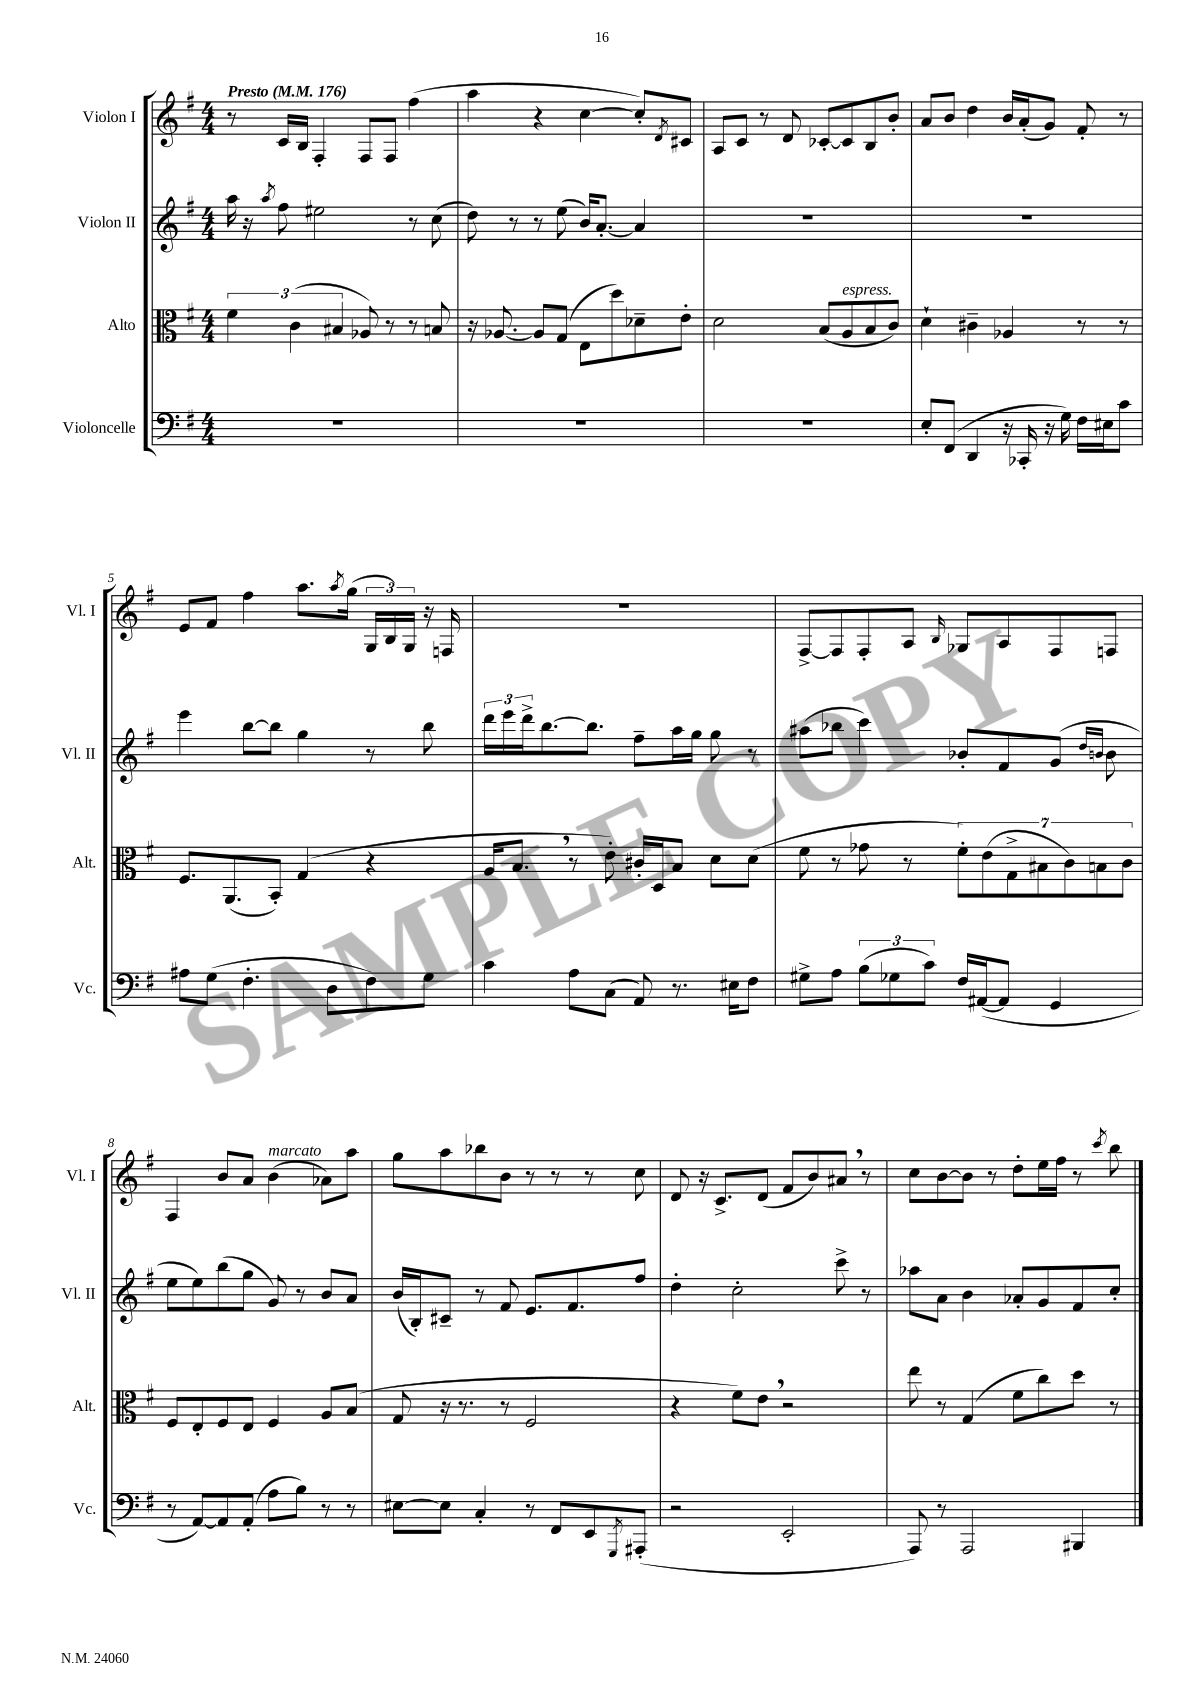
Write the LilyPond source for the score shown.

<<
\new StaffGroup <<
\new Staff = "s0" \with { instrumentName = "Violon I" shortInstrumentName = "Vl. I" } {
    \clef treble \key g \major \numericTimeSignature \time 4/4 \tempo "Presto" 4 = 176
    r8 c'16 b16 fis4-. fis8 fis8 fis''4( |
    a''4 r4 c''4~ c''8-.) \acciaccatura { d'8 } cis'8 |
    a8 c'8 r8 d'8 ces'8~-. ces'8 b8 b'8-. |
    a'8 b'8 d''4 b'16 a'16-.( g'8) fis'8-. r8 |
    e'8 fis'8 fis''4 a''8. \acciaccatura { a''8 } g''16( \tuplet 3/2 { g16 b16) g16 } r16 f16 |
    R1 |
    fis8~-> fis8 fis8-. a8 \grace { b16 } ges8 a8 fis8 f8 |
    fis4 b'8 a'8 b'4^\markup { \italic "marcato" }( aes'8) a''8 |
    g''8 a''8 bes''8 b'8 r8 r8 r8 c''8 |
    d'8 r16 c'8.-> d'8( fis'8 b'8) ais'8 \breathe r8 |
    c''8 b'8~ b'8 r8 d''8-. e''16 fis''16 r8 \acciaccatura { c'''8 } b''8 \bar "|." |
}
\new Staff = "s1" \with { instrumentName = "Violon II" shortInstrumentName = "Vl. II" } {
    \clef treble \key g \major \numericTimeSignature \time 4/4
    a''16 r16 \acciaccatura { a''8 } fis''8 eis''2 r8 c''8( |
    d''8) r8 r8 e''8( b'16) a'8.~-. a'4 |
    R1 |
    R1 |
    e'''4 b''8~ b''8 g''4 r8 b''8 |
    \tuplet 3/2 { d'''16 e'''16 d'''16-> } b''8.~ b''8. fis''8-- a''16 g''16 g''8 r8 |
    ais''8( bes''8 c'''4) bes'8-. fis'8 g'8( \grace { d''16 b'16 } b'8 |
    e''8 e''8) b''8( g''8 g'8) r8 b'8 a'8 |
    b'16( b16-.) cis'8-- r8 fis'8 e'8. fis'8. fis''8 |
    d''4-. c''2-. c'''8-> r8 |
    aes''8 a'8 b'4 aes'8-. g'8 fis'8 c''8-. \bar "|." |
}
\new Staff = "s2" \with { instrumentName = "Alto" shortInstrumentName = "Alt." } {
    \clef alto \key g \major \numericTimeSignature \time 4/4
    \tuplet 3/2 { fis'4 c'4( bis4 } aes8) r8 r8 b8 |
    r16 aes8.~ aes8 g8( e8 d''8) des'8-- e'8-. |
    d'2 b8( a8^\markup { \italic "espress." } b8 c'8) |
    d'4-! cis'4-- aes4 r8 r8 |
    fis8. a,8.( b,8-.) g4( r4 |
    a16 b8. \breathe r8 e'8-.) cis'16-. d16 b8 d'8 d'8( |
    fis'8 r8 ges'8 r8 \tuplet 7/4 { fis'8-.) e'8( g8-> bis8 c'8) b8 c'8 } |
    fis8 e8-. fis8 e8 fis4 a8 b8( |
    g8 r16 r8. r8 fis2 |
    r4 fis'8) e'8 \breathe r2 |
    e''8 r8 g4( fis'8 c''8) d''8 r8 \bar "|." |
}
\new Staff = "s3" \with { instrumentName = "Violoncelle" shortInstrumentName = "Vc." } {
    \clef bass \key g \major \numericTimeSignature \time 4/4
    R1 |
    R1 |
    R1 |
    e8-. fis,8( d,4 r16 ces,16-. r16 g16) fis16 eis16 c'8 |
    ais8 g8( fis4.-. d8 fis8) g8 |
    c'4 a8 c8( a,8) r8. eis16 fis8 |
    gis8-> a8 \tuplet 3/2 { b8( ges8 c'8) } fis16 ais,16~( ais,8 g,4 |
    r8 a,8~) a,8 a,8-.( a8 b8) r8 r8 |
    eis8~ eis8 c4-. r8 fis,8 e,8 \acciaccatura { g,,8 } ais,,8-.( |
    r2 e,2-. |
    a,,8) r8 a,,2 bis,,4 \bar "|." |
}
>>
>>
